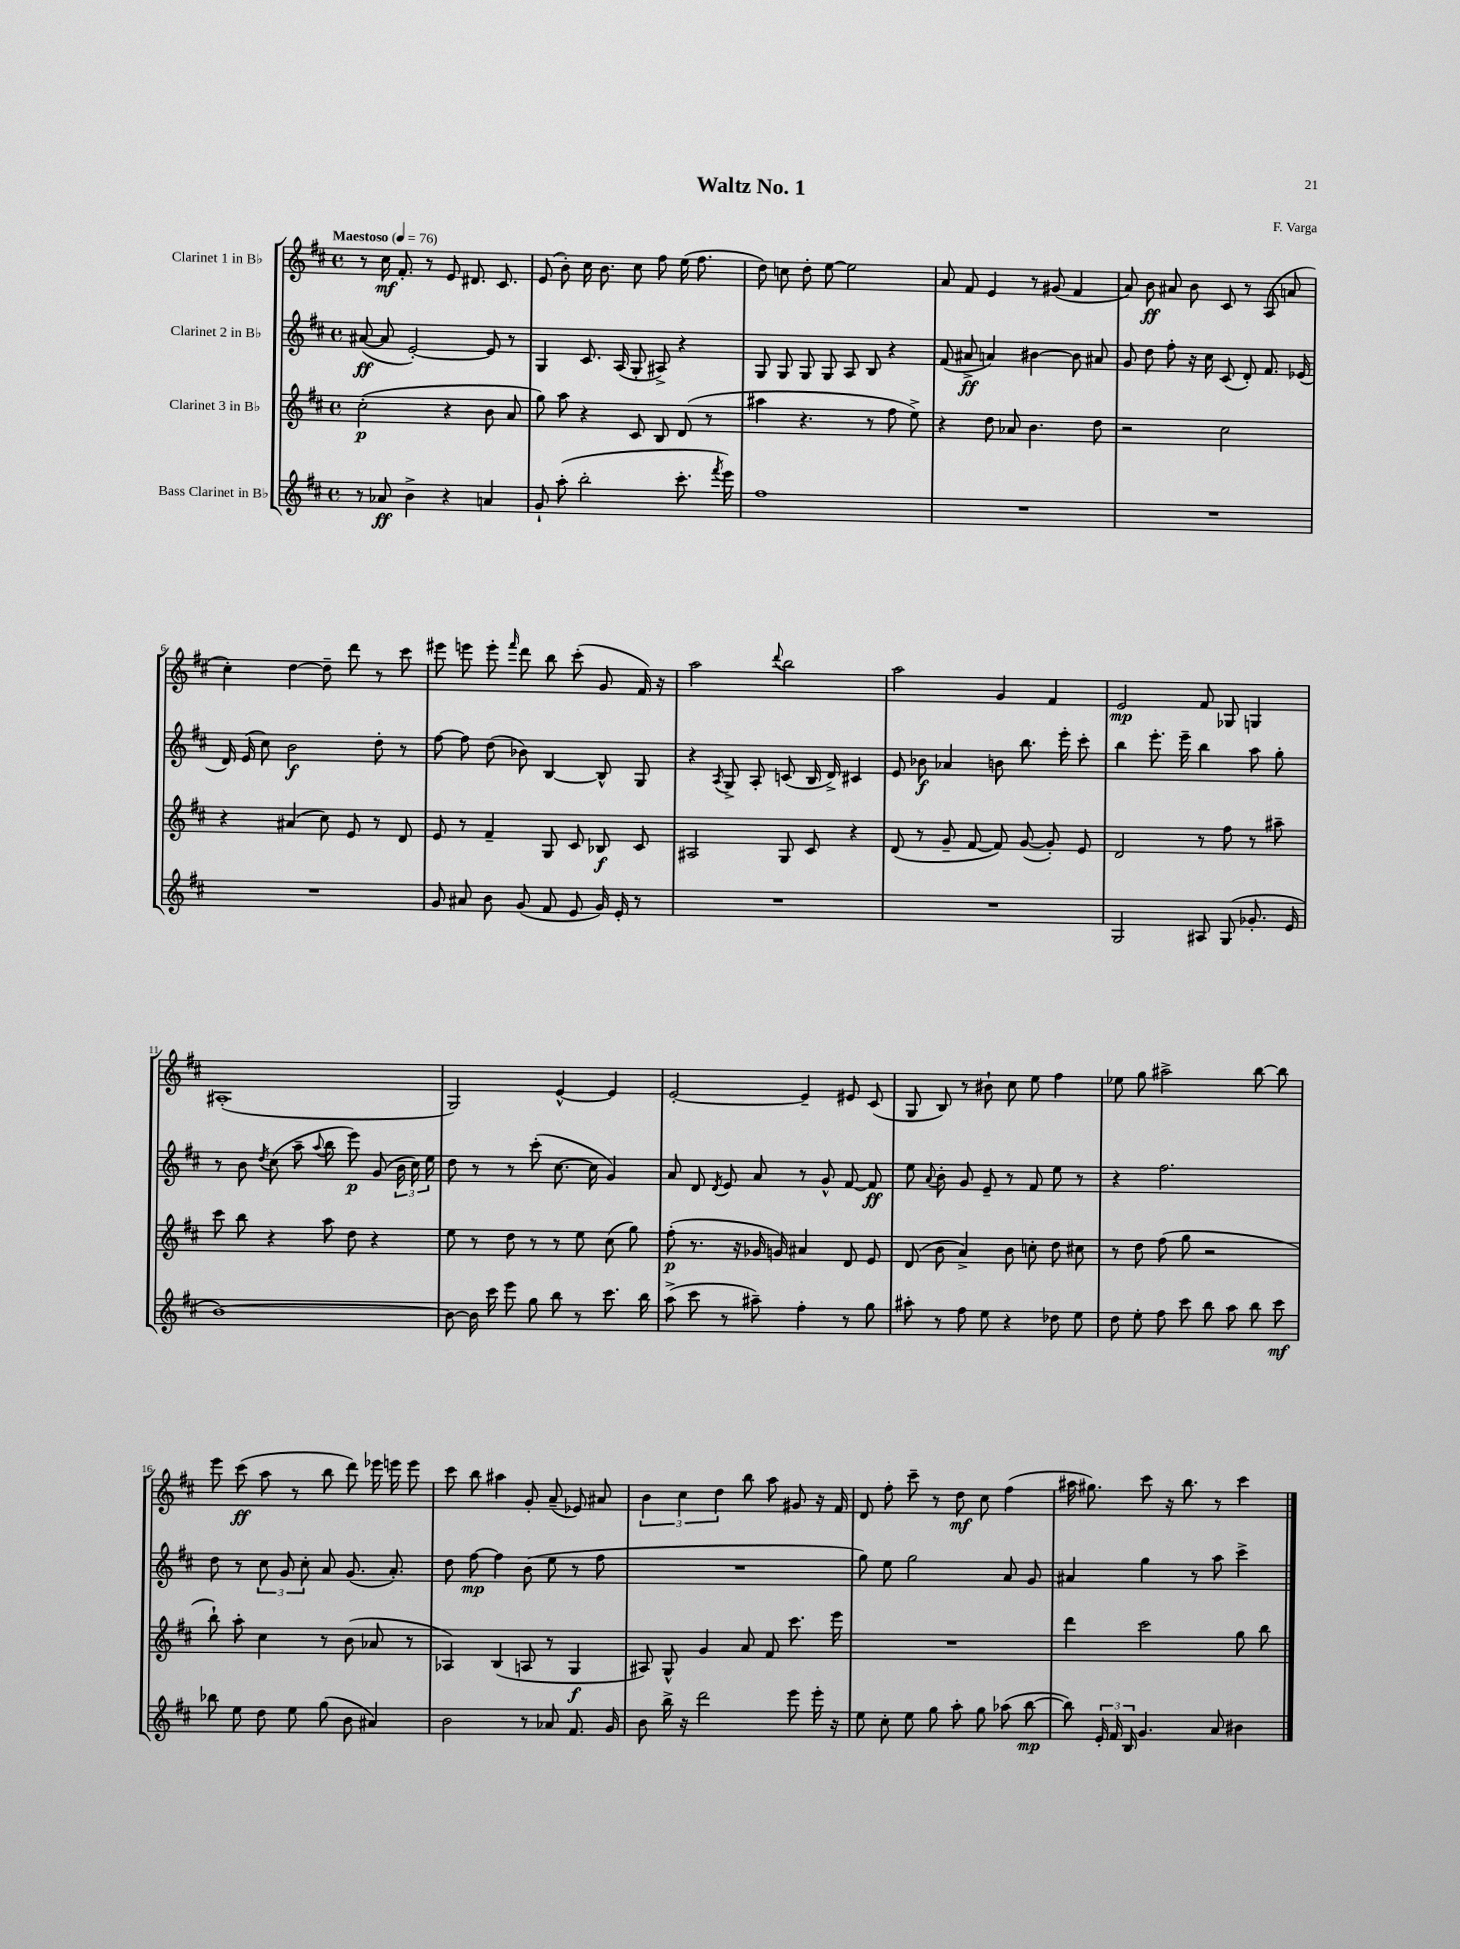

**kern	**kern	**kern	**kern
*staff4	*staff3	*staff2	*staff1
*clefG2	*clefG2	*clefG2	*clefG2
*k[f#c#]	*k[f#c#]	*k[f#c#]	*k[f#c#]
*M4/4	*M4/4	*M4/4	*M4/4
*met(c)	*met(c)	*met(c)	*met(c)
*MM76	*MM76	*MM76	*MM76
8r	(2cc#'	([8a#	8r
8a-	.	8a#]	16cc#
.	.	.	8.f#'
4b^	.	[2e')	.
.	.	.	8r
4r	4r	.	8e
.	.	.	8.d#
4a	8b	8e]	.
.	.	.	8.c#
.	8a	8r	.
=	=	=	=
8g`	8gg)	4G	(8e
(8aa'	8aa	.	8b')
2bb'	4r	8.c#	16cc#
.	.	.	8.b
.	.	(16A	.
.	8c#	8G'	8cc#
.	8B	8A#^)	8ff#
8.ccc#'	(8d	4r	(16ee
.	.	.	8.ff#
.	8r	.	.
8qfff#	.	.	.
16eee)	.	.	.
=	=	=	=
1ff#	4aa#	8G	8dd)
.	.	8G	8cc
.	4.r	8G	8dd'
.	.	8G	[8ee
.	.	8A	2ee]
.	8r	8B	.
.	8ff#	4r	.
.	8ee^)	.	.
=	=	=	=
1r	4r	(8f#	8a
.	.	8a#^	8f#
.	8dd	4a)	4e
.	8a-	.	.
.	4.b	[4b#	8r
.	.	.	(8g#
.	.	8b#]	4f#
.	8dd	8a#	.
=	=	=	=
1r	2r	8g	8a)
.	.	8dd	8b
.	.	8ff#'	8a#
.	.	16r	8b
.	.	16cc#	.
.	2cc#	(8c#	8c#
.	.	8d')	8r
.	.	8.f#	(8A
.	.	.	8a
.	.	(16e-	.
=	=	=	=
1r	4r	16d)	4cc#')
.	.	(16e	.
.	.	8cc#)	.
.	(4a#	2b	[4dd
.	8cc#)	.	8dd~]
.	8e	.	8ddd
.	8r	8dd'	8r
.	8d	8r	8ccc#
=	=	=	=
8g	8e	[8ff#	8eee#
8a#	8r	8ff#]	8eee
8b	4f#~	(8dd	8eee'
.	.	.	16qqfff#
(8g	.	8b-)	8ddd
8f#	8G	[4B	8bb
8e	8c#	.	(8ccc#'
16g)	8B-	8B^^]	8g
16e'	.	.	.
8r	8c#	8G	16f#)
.	.	.	16r
=	=	=	=
1r	2A#	4r	2aa
.	.	8qA	.
.	.	8G^	.
.	.	8A'	.
.	.	.	8qqddd
.	8G	(8c	2bb
.	8c#	16B	.
.	.	16d^)	.
.	4r	4c#	.
=	=	=	=
1r	(8d	8e	2aa
.	8r	8b-	.
.	8g~	4a-	.
.	[8f#	.	.
.	8f#])	8b	4g
.	([8g	8.bb	.
.	8g'])	.	4f#
.	.	16eee'	.
.	8e	8ccc#'	.
=	=	=	=
2G	2d	4bb	2e
.	.	8.eee'	.
.	.	16eee~	.
8A#	8r	4bb	8f#
(8G	8ff#	.	8G-
8.g-'	8r	8aa	4G
.	8aa#~	8gg'	.
16e	.	.	.
=	=	=	=
[1b)	8ccc#	8r	(1A#'
.	8bb	8b	.
.	.	8qdd	.
.	4r	(8cc#	.
.	.	8aa~	.
.	.	8qqaa	.
.	8aa	8bb	.
.	8dd	8eee)	.
.	4r	(8g	.
.	.	24b	.
.	.	24cc#)	.
.	.	24ee	.
=	=	=	=
8b_	8ee	8dd	2G)
16b]	8r	8r	.
16ccc#	.	.	.
8eee	8dd	8r	.
8gg	8r	(8ccc#'	.
8bb	8r	[8.cc#	[4e^^
8r	8ee	.	.
.	.	16cc#]	.
8.ccc#	(8cc#	4g)	4e]
.	8gg)	.	.
16bb	.	.	.
=	=	=	=
(8aa^	(8ff#'	8a	[2e'
8ccc#	8.r	8d	.
.	.	8qd	.
8r	.	8e	.
.	16r	.	.
8aa#~)	16g-	8a	.
.	16g)	.	.
4ff#'	4a#	8r	4e~]
.	.	8g^^	.
8r	8d	[8f#	8e#
8gg	8e	8f#]	(8c#
=	=	=	=
8aa#'	(8d	8ee	8G
.	.	8qqa	.
8r	8b	8b'	8B)
8ff#	4a^)	8g	8r
8ee	.	8e~	8b#`
4r	8b	8r	8cc#
.	8cc'	8f#	8ee
8dd-	8dd	8ee	4ff#
8ee	8cc#	8r	.
=	=	=	=
8dd	8r	4r	8ee-
8ee'	8dd	.	8gg
8ff#	(8ff#	2.ff#	2aa#^
8ccc#	8gg	.	.
8bb	2r	.	.
8aa	.	.	.
8bb	.	.	[8bb
8ccc#	.	.	8bb]
=	=	=	=
8bb-	8bb`)	8dd	8eee
8ee	8aa'	8r	(8ccc#
8dd	4cc#	12cc#	8aa
.	.	12g	.
8ee	.	.	8r
.	.	12cc#'	.
(8gg	8r	8a	8bb
8b	(8b	(8.g	8ddd)
4a#)	8a-	.	16eee-
.	.	8.a')	16eee
.	8r	.	8eee
=	=	=	=
2b	4A-)	8dd	8ccc#
.	.	[8ff#	8bb
.	(4B	4ff#]	4aa#
8r	8A	(8b	8g'
8a-	8r	8ee	(8a~
8.f#	4G	8r	8e-)
.	.	8ff#	8a#
16g	.	.	.
=	=	=	=
8b	8A#)	1r	6b
16bb^	8G^^	.	.
.	.	.	6cc#
16r	.	.	.
2ddd	4g	.	.
.	.	.	6dd
.	8a	.	8bb
.	8f#	.	8aa
8eee	8.ccc#	.	8g#
16eee'	.	.	16r
16r	16eee	.	16f#
=	=	=	=
8ee	1r	8gg)	8d
8cc#'	.	8ee	8ff#'
8ee	.	2gg	8ccc#~
8gg	.	.	8r
8aa'	.	.	8dd
8gg	.	.	8cc#
(8aa-	.	8a	(4ff#
[8bb	.	8g	.
=	=	=	=
8bb])	4ddd	4a#	16aa#
.	.	.	8.gg#)
24e'	.	.	.
24f#	.	.	.
24B	.	.	.
4.g	2ccc#	4gg	8ccc#
.	.	.	16r
.	.	.	8.bb
.	.	8r	.
8a	.	8aa	8r
4b#	8gg	4ccc#^	4ccc#
.	8bb	.	.
==	==	==	==
*-	*-	*-	*-
